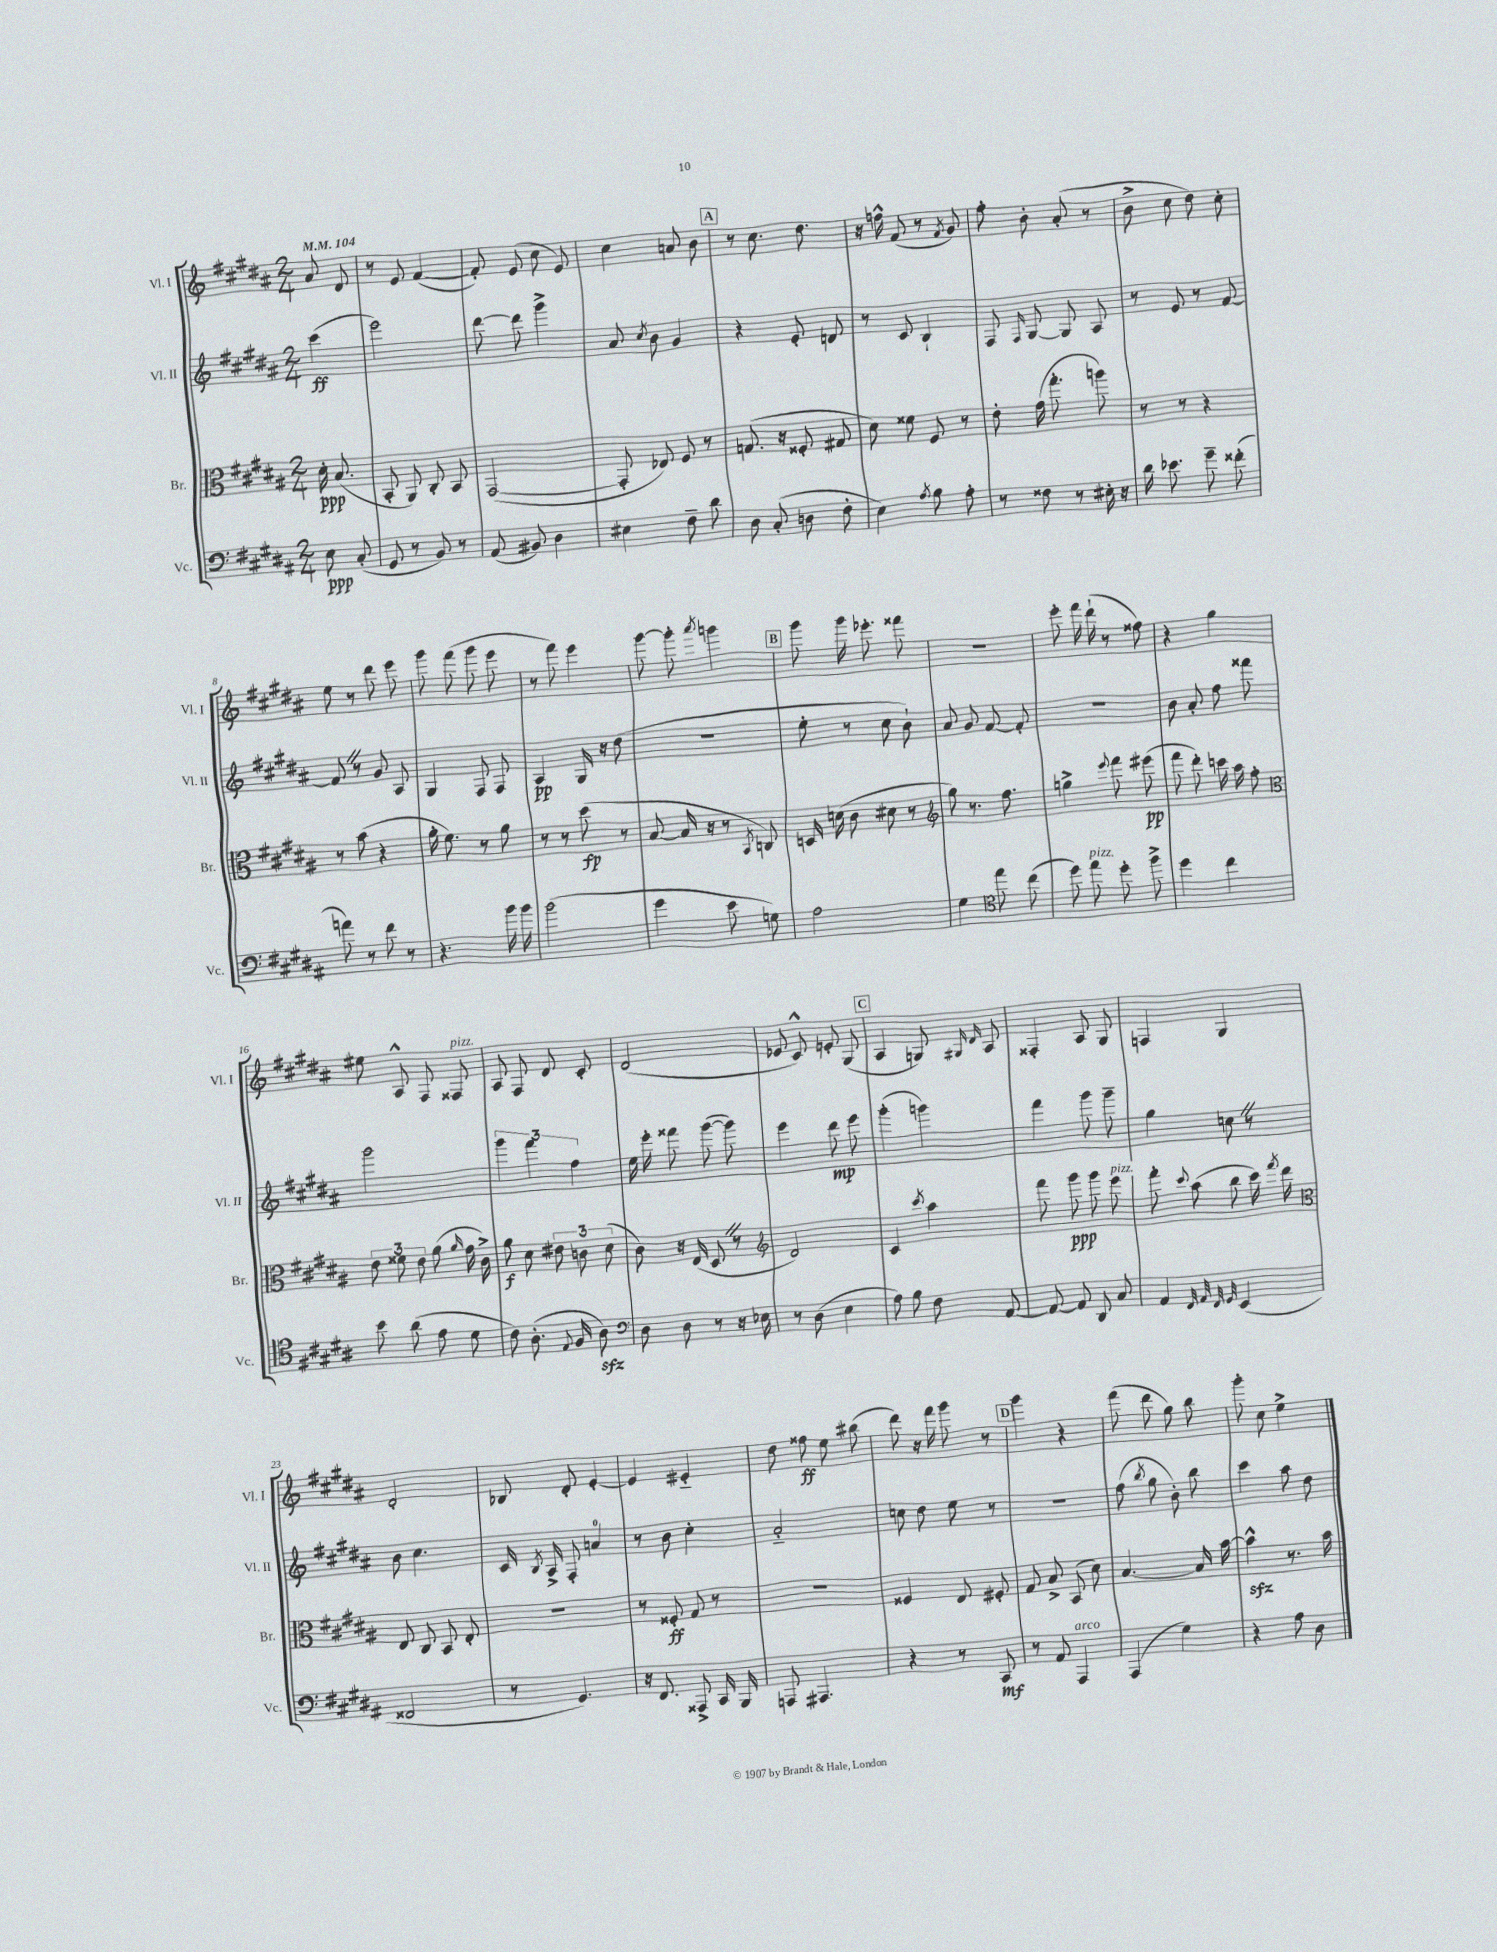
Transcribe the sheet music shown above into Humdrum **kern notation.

**kern	**kern	**kern	**kern
*staff4	*staff3	*staff2	*staff1
*clefF4	*clefC3	*clefG2	*clefG2
*k[f#c#g#d#a#]	*k[f#c#g#d#a#]	*k[f#c#g#d#a#]	*k[f#c#g#d#a#]
*M2/4	*M2/4	*M2/4	*M2/4
*MM104	*MM104	*MM104	*MM104
8E\	16d#'\	(4ccc#\	8a#/
.	(8.B/	.	.
(8C#'/	.	.	8d#/
=	=	=	=
8GG#/	8BB'/	2eee\)	8r
8r	8AA#/)	.	8e/
8BB/)	8C#'/	.	([4f#/
8r	8BB/	.	.
=	=	=	=
(8AA#/	([2GG#/	[8ddd#\	8f#'/])
8BB#/)	.	8ddd#\]	(8e/
4D#\	.	4ggg#^\	8cc#\
.	.	.	8e/)
=	=	=	=
4E#\	8GG#'/]	8a#/	4cc#\
.	.	8qcc#/	.
.	8E-/)	8b\	.
8F#~\	8F#/	4g#/	8a/
8d#\	8r	.	8b\
=	=	=	=
8D#\	(8.G/	4r	8r
(8C#'/	.	.	8.cc#\
.	16r	.	.
8D\	8F##'/	8e'/	.
.	.	.	8.dd#\
8F#'\	8G#/	8d/	.
=	=	=	=
4E\)	8d#\)	8r	16r
.	.	.	16ff^^\
.	8f##\	8c#/	(8f#/
8qA#/	.	.	.
8B\	8F#/	4B`/	8r
.	.	.	8qf#/
8A#'\	8r	.	8g#/)
=	=	=	=
8r	8e'\	8F#/	8ff#'\
.	.	16qqF#/	.
8F##\	(16g#\	[8G#/	8b'\
.	8.gg#'\	.	.
8r	.	8G#/]	(8a#'/
16E#'\	8aa\)	8A#/	8r
16r	.	.	.
=	=	=	=
16d#\	8r	8r	8b^\
8.e-\	.	.	.
.	8r	8e/	8cc#\
8g#~\	4r	8r	8dd#\)
(8f##'\	.	[8f#/	8cc#'\
=	=	=	=
8a\)	8r	8f#/]	8ee\
8r	(8b\	8r	8r
8f#\	4r	8g#/	8ddd#\
8r	.	8A#/	8eee\
=	=	=	=
4.r	16a#'\	4G#/	8ggg#\
.	8.f#\)	.	.
.	.	.	(8fff#\
.	8r	8F#/	8ggg#\
16b\	8a#\	8F#/	8eee\
16b\	.	.	.
=	=	=	=
(2b\	8r	4A#/	8r
.	8r	.	8fff#\)
.	(8dd#\	16G#/	4eee\
.	.	16r	.
.	8r	(8dd#\	.
=	=	=	=
4g#\	[8B/	2r	[8ggg#\
.	16B/]	.	8ggg#'\]
.	16r	.	.
.	.	.	8qaaa#/
8e\	8r	.	4ggg\
.	8qBB/	.	.
8G\)	8C/)	.	.
=	=	=	=
2A#\	16D/	8ee'\	8ggg#\
.	(16d\	.	.
.	8c#\	8r	16ggg#\
.	.	.	8.eee-'\
.	8d#\	8cc#\	.
.	8r	8b`\)	8fff##\
=	=	=	=
*	*clefG2	*	*
4G#\	8gg#\)	8a#/	2r
.	8.r	8g#/	.
*clefC4	*	*	*
8ee\	.	[8f#/	.
.	8.ff#\	.	.
(8cc#\	.	8f#'/]	.
=	=	=	=
8dd#\)	4gg^\	2r	8eee'\
8ee\	.	.	16fff#\
.	.	.	(16ddd#`\
.	8qqeee/	.	.
8dd#'\	8fff#\	.	8r
8ff#^\	(8eee#\	.	8ff##\)
=	=	=	=
4dd#\	8fff#\	8b\	4r
.	8ddd#'\)	8a#'/	.
4cc#\	16ccc\	8ff#\	4gg#\
.	16aa#\	.	.
.	8ff#'\	8fff##\	.
=	=	=	=
*	*clefC3	*	*
8b\	12e\	2ggg#\	8ee#\
.	12f##\	.	.
(8a#\	.	.	8A#^^/
.	12e\	.	.
8e\	(8a#\	.	8F#/
.	16qqa#/	.	.
8d#\	16g#\	.	8F##/
.	16c#^\)	.	.
=	=	=	=
8c#\)	8a#\	6ggg#\	8A#/
(8.A#'\	8d#\	.	8F#/
.	.	6fff#\	.
.	12e#\	.	8d#/
8qqE/	.	.	.
16F#/	.	.	.
.	12c\	6ff#\	.
8A#\)	.	.	8c#'/
.	(12d#\	.	.
=	=	=	=
*clefF4	*	*	*
8D#\	8c#\)	16ee\	(2d#/
.	.	16eee'\	.
8D#\	16r	8fff##\	.
.	(16E/	.	.
8r	8D#/	([8ggg#\	.
16r	8r	8ggg#\])	.
16E-\	.	.	.
=	=	=	=
*	*clefG2	*	*
8r	2d#/)	4eee\	8e-/
(8D#\	.	.	8c#^^/)
4E\	.	8ddd#\	8e'/
.	.	8eee\	(8G#/
=	=	=	=
8A#\)	4c#/	(4ggg#'\	4A#/
8B\	.	.	.
.	8qccc#/	.	.
8F#\	4aa#\	4ggg\)	8G/)
.	.	.	16qqG#/
.	.	.	16qqd#/
[8AA#/	.	.	8A#/
=	=	=	=
8AA#/_	8fff#\	4fff#\	4F##'/
8AA#/]	8ggg#\	.	.
8DD#/	8ggg#\	8ggg#\	8A#/
8C#/	8eee\	8ggg#~\	8G#/
=	=	=	=
4AA#/	8fff#'\	4gg#\	4F/
.	8qqccc#/	.	.
.	(8aa#\	.	.
32qqFF#/	.	.	.
32qqAA#/	.	.	.
32qqFF#/	.	.	.
32qqGG#/	.	.	.
(4EE/	8bb\	8cc\	4G#/
.	16ccc#\)	8r	.
.	8qfff#/	.	.
.	16ddd#\	.	.
=	=	=	=
*	*clefC3	*	*
2FF##/	8E/	8b\	2d#'/
.	8C#/	4.cc#\	.
.	8BB/	.	.
.	8E'/	.	.
=	=	=	=
8r	2r	16c#/	8B-/
.	.	8qB/	.
.	.	16A#^/	.
4.GG#/)	.	8F#'/	8d#'/
.	.	4a/	[4e'/
=	=	=	=
16r	8r	8r	4e/]
8.FF#/	.	.	.
.	8F##'/	8b\	.
8AAA##^/	8G#/	4cc#'\	4e#'~/
16CC#/	8r	.	.
16BBB/	.	.	.
=	=	=	=
8AAA/	2r	2a#'~/	8dd#\
4.AAA#/	.	.	8ff##\
.	.	.	8ee\
.	.	.	(8bb#\
=	=	=	=
4r	4F##/	8cc\	8ddd#\)
.	.	8dd#\	16r
.	.	.	16fff#\
8r	8E/	8ee\	8ggg#\
8CC#/	8F#'/	8r	8r
=	=	=	=
8r	8G#/	2r	4ggg#\
8AA#/	8B^/	.	.
4AAA#/	(8BB/	.	4r
.	8d#\)	.	.
=	=	=	=
(4AAA#/	[4.B/	(8ff#\	(8fff#\
.	.	8qbb/	.
.	.	8gg#\	8ddd#\
4G#\)	.	8b'\)	8gg#\)
.	16B/]	8bb\	8bb\
.	[16b\	.	.
=	=	=	=
4r	4b^^\]	4ccc#\	8ggg#'\
.	.	.	8cc#\
8A#\	8.r	8aa#\	4ee^\
8D#\	.	8dd#\	.
.	16b\	.	.
==	==	==	==
*-	*-	*-	*-
